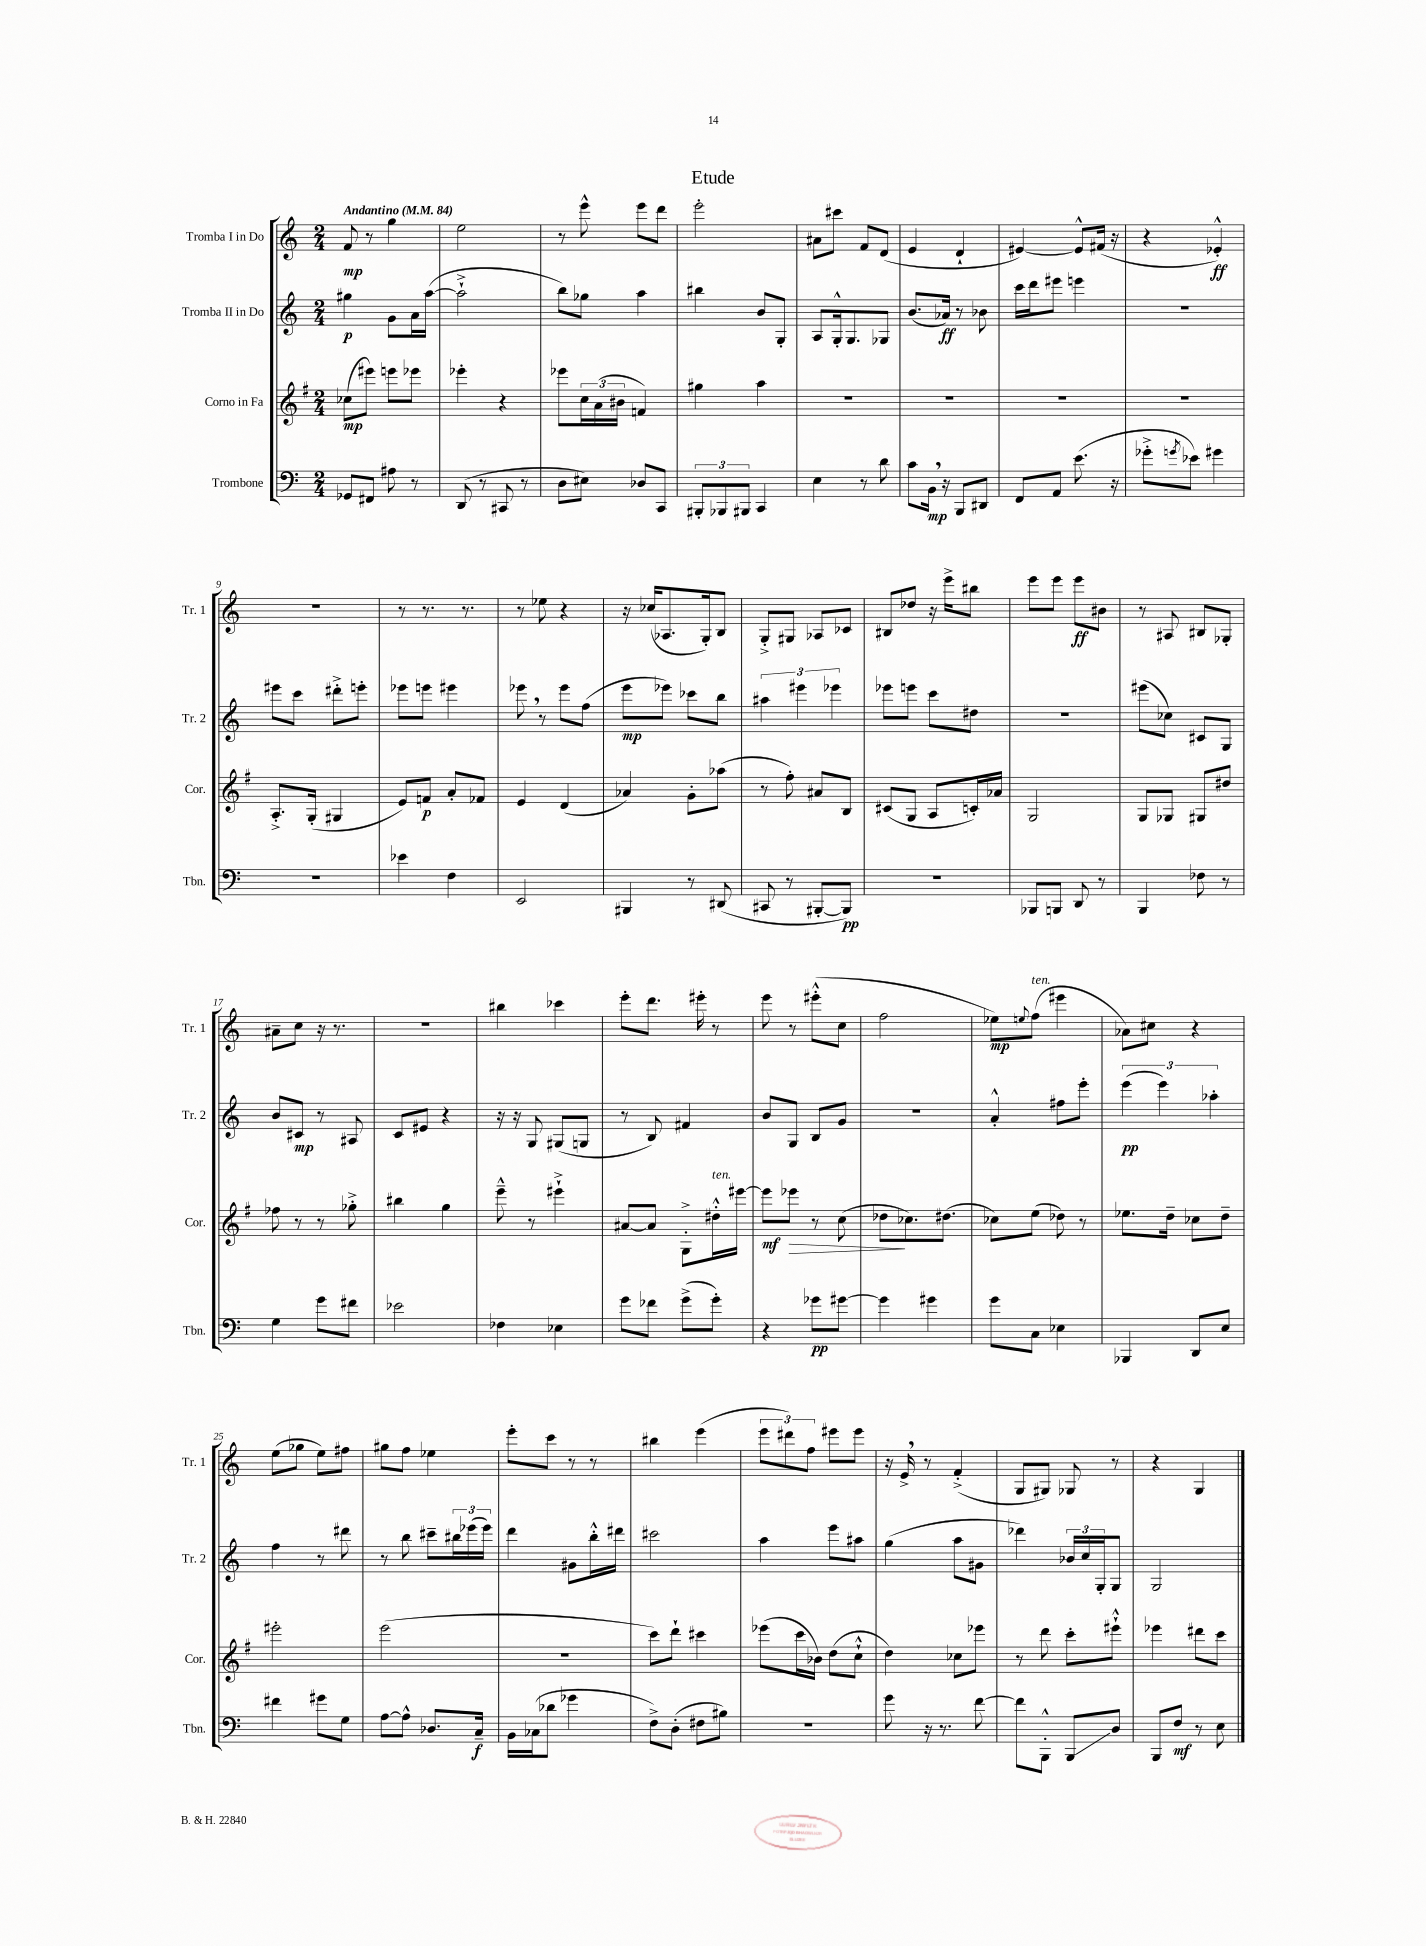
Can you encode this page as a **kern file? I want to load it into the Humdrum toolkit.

**kern	**kern	**kern	**kern
*staff4	*staff3	*staff2	*staff1
*clefF4	*clefG2	*clefG2	*clefG2
*k[]	*k[f#]	*k[]	*k[]
*M2/4	*M2/4	*M2/4	*M2/4
*MM84	*MM84	*MM84	*MM84
8GG-	(8cc-	4gg#	8f
8FF#	8eee#)	.	8r
8A#	8eee	8g	4gg
8r	8eee-	16a	.
.	.	([16aa	.
=	=	=	=
(8DD	4eee-'	2aa`^]	2ee
8r	.	.	.
8CC#	4r	.	.
8r	.	.	.
=	=	=	=
8D	8eee-	8bb)	8r
8E#)	24cc	8gg-	8eee^^
.	(24a	.	.
.	24b#	.	.
8D-	4f)	4aa	8eee
8CC	.	.	8ddd
=	=	=	=
12BBB#'	4gg#	4bb#	2eee'
12BBB-	.	.	.
12BBB#	.	.	.
4CC	4aa	8b	.
.	.	8G'	.
=	=	=	=
4E	2r	8A	8a#
.	.	16G'^^	8ccc#
.	.	8.G	.
8r	.	.	8f
8d	.	8G-	(8d
=	=	=	=
8c	2r	(8.b	4e
16BB	.	.	.
16r	.	16a-)	.
8BBB	.	8r	4d`
8DD#	.	8b-	.
=	=	=	=
8FF	2r	16ccc	[4e#)
.	.	16ddd	.
8AA	.	8eee#	.
(8.e	.	4eee	8e#^^]
.	.	.	(16f#
16r	.	.	16r
=	=	=	=
8g-'^	2r	2r	4r
8qg	.	.	.
8e-)	.	.	.
4g#	.	.	4e-'^^)
=	=	=	=
2r	8.A'^	8eee#	2r
.	.	8ccc	.
.	(16G'	.	.
.	4G#	8ddd#'^	.
.	.	8eee'	.
=	=	=	=
4e-	8e)	8eee-	8r
.	8f	8eee	8.r
4F	8a'	4eee#	.
.	.	.	8.r
.	8f-	.	.
=	=	=	=
2EE	4e	8eee-	8r
.	.	8r	8ee-
.	(4d	8eee-	4r
.	.	(8ff	.
=	=	=	=
4BBB#	4a-)	8eee	16r
.	.	.	(16cc-
.	.	8eee-)	8.A-
8r	8g'	8ccc-	.
.	.	.	16G')
(8DD#	(8aa-	8bb	8B
=	=	=	=
8CC#	8r	6aa#	8G'^
8r	8ff#')	.	8G#
.	.	6eee#	.
[8BBB#'	8a#	.	8A-
.	.	6eee-	.
8BBB#])	8B	.	8c-
=	=	=	=
2r	(8c#	8eee-	8B#
.	8G	8eee	8dd-
.	8A	8ccc	16r
.	.	.	16eee^
.	16c')	8dd#	8bb#
.	16a-	.	.
=	=	=	=
8BBB-	2G	2r	8eee
8BBB	.	.	8eee
8DD	.	.	8eee
8r	.	.	8b#
=	=	=	=
4BBB	8G	(8eee#	8r
.	8G-	8cc-)	8A#
8F-	8G#	8c#	8B#
8r	8dd#	8G	8G-'
=	=	=	=
4G	8ff-	8b	8a#~
.	8r	8c#	8cc
8g	8r	8r	16r
.	.	.	8.r
8f#	8gg-'^	8A#	.
=	=	=	=
2e-	4bb#	8c	2r
.	.	8e#	.
.	4gg	4r	.
=	=	=	=
4F-	8eee~^^	16r	4bb#
.	.	16r	.
.	8r	8G	.
4E-	4eee#`^	(8G#	4ccc-
.	.	8G	.
=	=	=	=
8g	[8a#	8r	8eee'
8f-	8a#]	8B)	8.ddd
(8g^	8G'^	4f#	.
.	.	.	16eee#'
8g')	16dd#'^^	.	8r
.	[16eee#	.	.
=	=	=	=
4r	8eee#]	8b	8eee
.	8eee-	8G	8r
8g-	8r	8B	(8eee#'^^
[8g#	(8cc	8g	8cc
=	=	=	=
4g#]	8dd-	2r	2ff
.	8.cc-)	.	.
4g#	.	.	.
.	(8.dd#	.	.
=	=	=	=
8g	8cc-)	4a'^^	8ee-)
.	.	.	8qqee
8C	(8ee	.	(8ff
4E-	8dd-)	8ff#	4eee#
.	8r	8eee'	.
=	=	=	=
4BBB-	8.ee-	(6eee	8a-)
.	.	.	8cc#
.	.	6eee)	.
.	16dd~	.	.
8DD	8cc-	.	4r
.	.	6aa-'	.
8E	8dd~	.	.
=	=	=	=
4f#	2eee#'	4ff	(8ee
.	.	.	8gg-
8g#	.	8r	8ee)
8G	.	8ddd#	8ff#
=	=	=	=
[8A	(2eee	8r	8gg#
8A^^]	.	8bb	8ff
8.D-	.	8ccc#~	4ee-
.	.	24bb#	.
.	.	(24eee-	.
16C~	.	.	.
.	.	24eee-)	.
=	=	=	=
16BB	2r	4ddd	8eee'
(16C-	.	.	.
8d-	.	.	8ccc
4g-	.	8g#	8r
.	.	16bb'^^	8r
.	.	16ddd#	.
=	=	=	=
8F^)	8ccc)	2ccc#	4bb#
(8D'	8ddd`	.	.
8F#	4ccc#	.	(4eee
8B#)	.	.	.
=	=	=	=
2r	(8eee-	4aa	12eee
.	.	.	12ddd#)
.	16ccc	.	.
.	.	.	12ff
.	16b-)	.	.
.	(8dd	8eee	8eee#
.	8cc`^^	8aa#	8eee#
=	=	=	=
8g	4dd)	(4gg	16r
.	.	.	16e^
16r	.	.	8r
8.r	.	.	.
.	8cc-	8aa	(4f'^
[8f	8eee-	8g#	.
=	=	=	=
8f]	8r	4ddd-)	8G
8BBB'^^	8ddd	.	8G#)
8BBB	8ccc'	24b-	8G-
.	.	24cc	.
.	.	24G'	.
8D	8eee#`^^	8G	8r
=	=	=	=
8BBB	4eee-	2G	4r
8F	.	.	.
8r	8ddd#	.	4G
8E	8ccc	.	.
==	==	==	==
*-	*-	*-	*-
